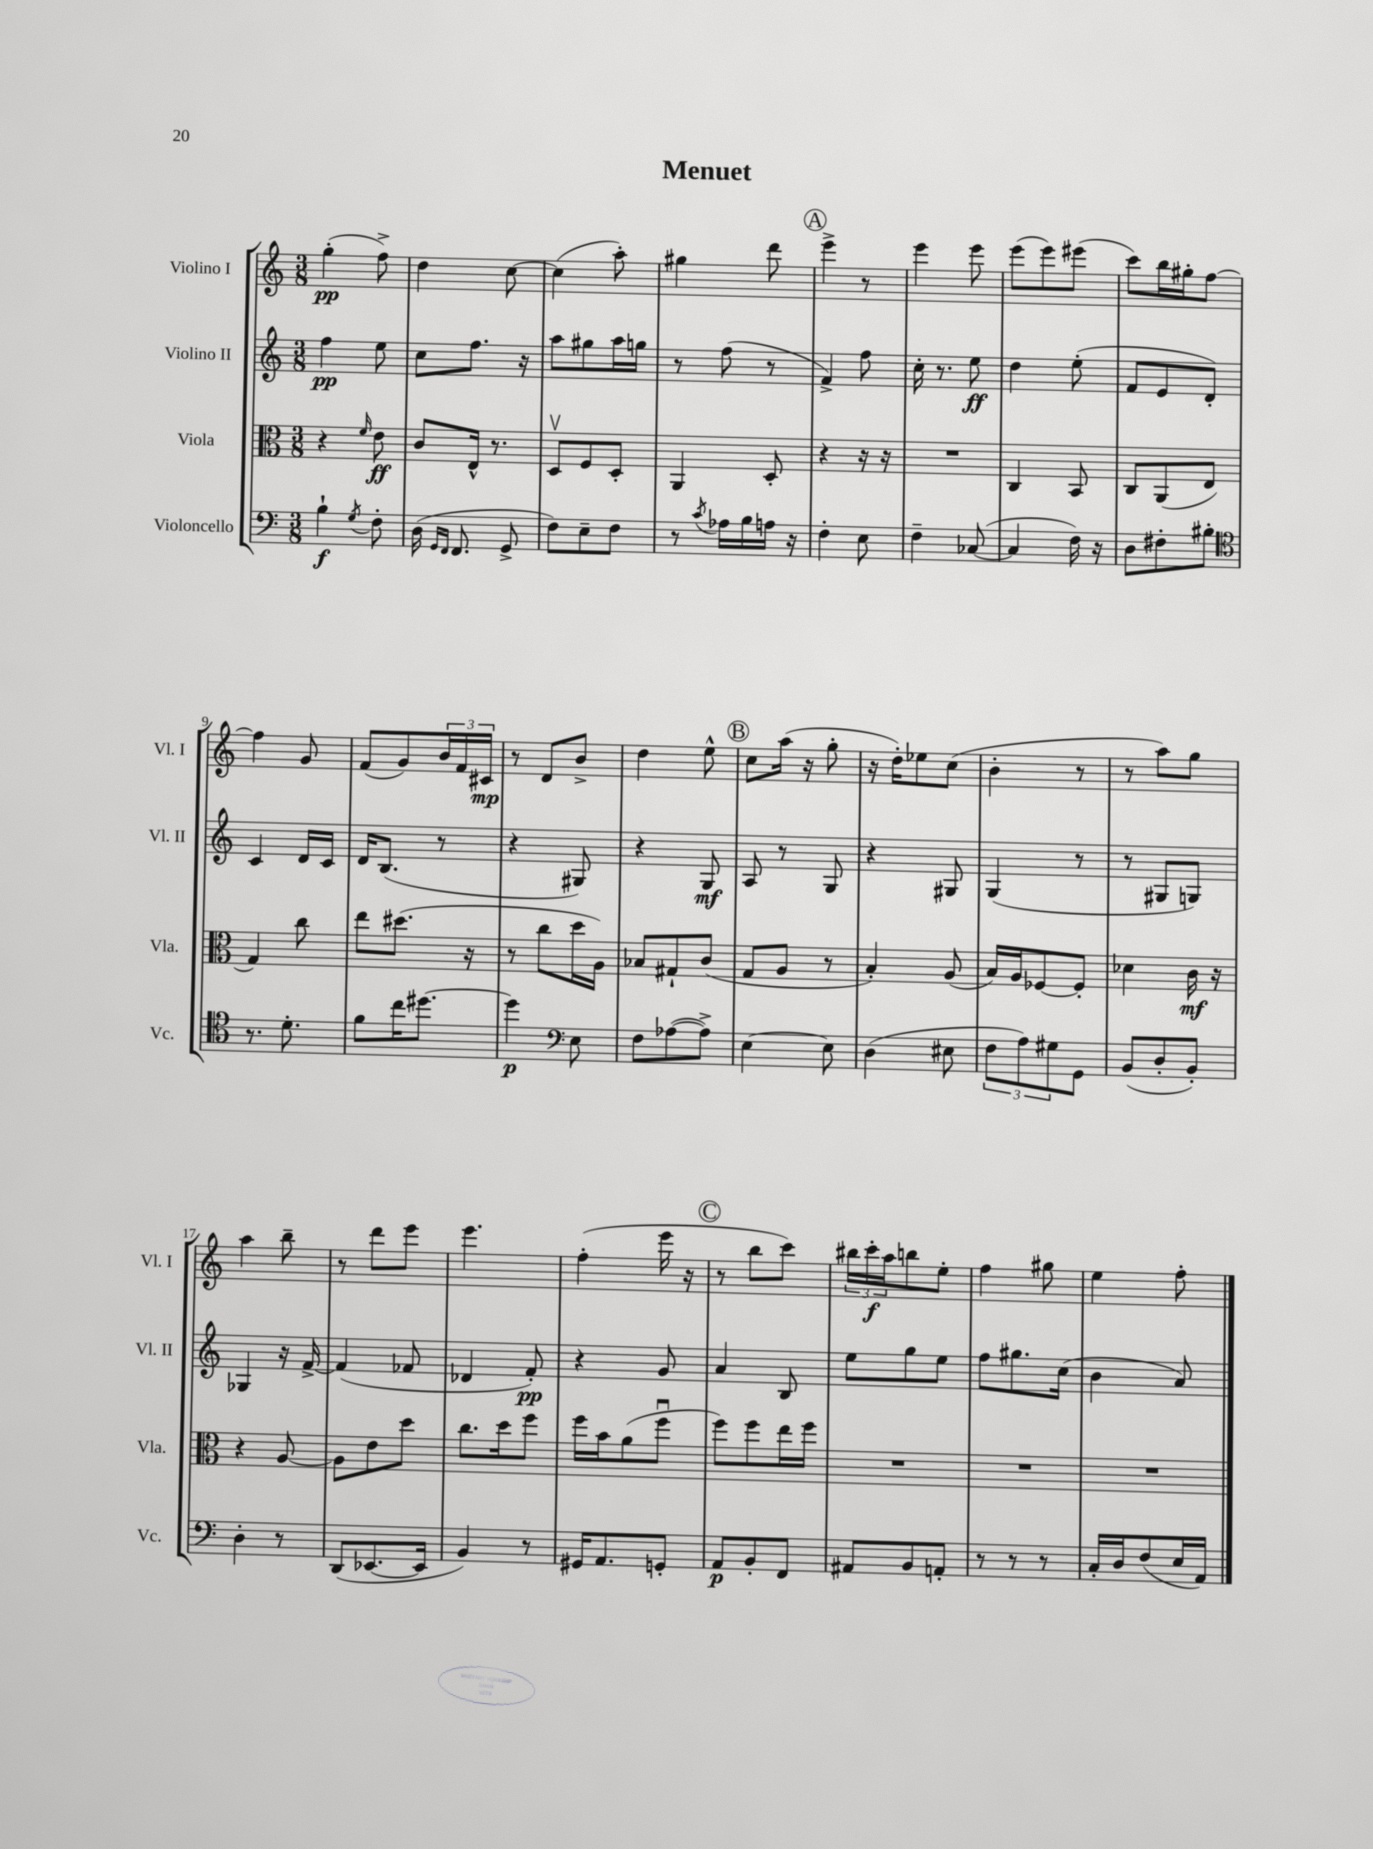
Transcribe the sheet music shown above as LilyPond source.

\header { title = "Menuet" }
<<
\new StaffGroup <<
\new Staff = "s0" \with { instrumentName = "Violino I" shortInstrumentName = "Vl. I" } {
    \clef treble \key c \major \numericTimeSignature \time 3/8
    g''4-.\pp( f''8->) |
    d''4 c''8~ |
    c''4( a''8-.) |
    gis''4 d'''8 |
    \mark \markup { \circle "A" } e'''4-> r8 |
    e'''4 e'''8 |
    e'''8( e'''8) eis'''8( |
    c'''8) b''16 gis''16-. f''8~ |
    f''4 g'8 |
    f'8( g'8) \tuplet 3/2 { b'16 f'16 cis'16\mp } |
    r8 d'8 b'8-> |
    d''4 e''8-^ |
    \mark \markup { \circle "B" } c''8 a''16( r16 g''8-. |
    r16 d''16-.) ees''8 c''8( |
    b'4-. r8 |
    r8 a''8) g''8 |
    a''4 b''8-- |
    r8 d'''8 e'''8 |
    e'''4. |
    f''4-.( e'''16 r16 |
    \mark \markup { \circle "C" } r8 b''8 c'''8) |
    \tuplet 3/2 { bis''16 c'''16-.\f a''16 } b''8 e''8-. |
    f''4 gis''8 |
    e''4 f''8-. \bar "|." |
}
\new Staff = "s1" \with { instrumentName = "Violino II" shortInstrumentName = "Vl. II" } {
    \clef treble \key c \major \numericTimeSignature \time 3/8
    f''4\pp e''8 |
    c''8 f''8. r16 |
    a''8 gis''8 a''16 g''16 |
    r8 f''8( r8 |
    \mark \markup { \circle "A" } f'4->) f''8 |
    c''16-. r8. e''8\ff |
    d''4 e''8-.( |
    f'8 e'8 d'8-.) |
    c'4 d'16 c'16 |
    d'16 b8.( r8 |
    r4 gis8) |
    r4 g8\mf |
    \mark \markup { \circle "B" } a8 r8 g8 |
    r4 gis8 |
    g4( r8 |
    r8 gis8 g8) |
    ges4 r16 f'16~-> |
    f'4( fes'8 |
    des'4 f'8-.\pp) |
    r4 g'8 |
    \mark \markup { \circle "C" } a'4 b8 |
    e''8 g''8 e''8 |
    f''8 gis''8. c''16( |
    b'4 a'8) \bar "|." |
}
\new Staff = "s2" \with { instrumentName = "Viola" shortInstrumentName = "Vla." } {
    \clef alto \key c \major \numericTimeSignature \time 3/8
    r4 \grace { f'16 } e'8\ff |
    c'8 e16-^ r8. |
    d8\upbow f8 d8-. |
    a,4 d8-. |
    \mark \markup { \circle "A" } r4 r16 r16 |
    R4. |
    c4 b,8 |
    c8 a,8( e8 |
    g4) c''8 |
    e''8 dis''8.( r16 |
    r8 c''8 d''16 a16) |
    bes8 gis8-! c'8( |
    \mark \markup { \circle "B" } g8 a8 r8 |
    b4-.) a8( |
    b16) a16 fes8~ fes8-. |
    des'4 c'16\mf r16 |
    r4 a8~ |
    a8 e'8 d''8 |
    c''8. d''16 f''8 |
    f''16 b'16 a'8( f''8\downbow |
    \mark \markup { \circle "C" } f''8) f''8 e''16 f''16 |
    R4. |
    R4. |
    R4. \bar "|." |
}
\new Staff = "s3" \with { instrumentName = "Violoncello" shortInstrumentName = "Vc." } {
    \clef bass \key c \major \numericTimeSignature \time 3/8
    b4-!\f \acciaccatura { g8 } f8-. |
    d16( \grace { g,16 f,16 } f,8. g,8-> |
    f8) e8-- f8 |
    r8 \acciaccatura { c'8 } aes16 b16 a16 r16 |
    \mark \markup { \circle "A" } f4-. e8 |
    f4-- ces8~( |
    ces4 f16) r16 |
    d8 fis8-. bis8-. |
    \clef tenor r8. d'8.-. |
    f'8 c''16 dis''8.~ |
    dis''4\p \clef bass e8 |
    f8 aes8~( aes8->) |
    \mark \markup { \circle "B" } e4~ e8 |
    d4( eis8 |
    \tuplet 3/2 { f8 a8) gis8 } g,8 |
    b,8( d8-. b,8-.) |
    d4-. r8 |
    d,8( ees,8.~ ees,16 |
    b,4) r8 |
    gis,16 a,8. g,8-. |
    \mark \markup { \circle "C" } a,8\p b,8-. f,8 |
    ais,8 b,8 a,8-. |
    r8 r8 r8 |
    c16-. d16 f8( e16 a,16) \bar "|." |
}
>>
>>
